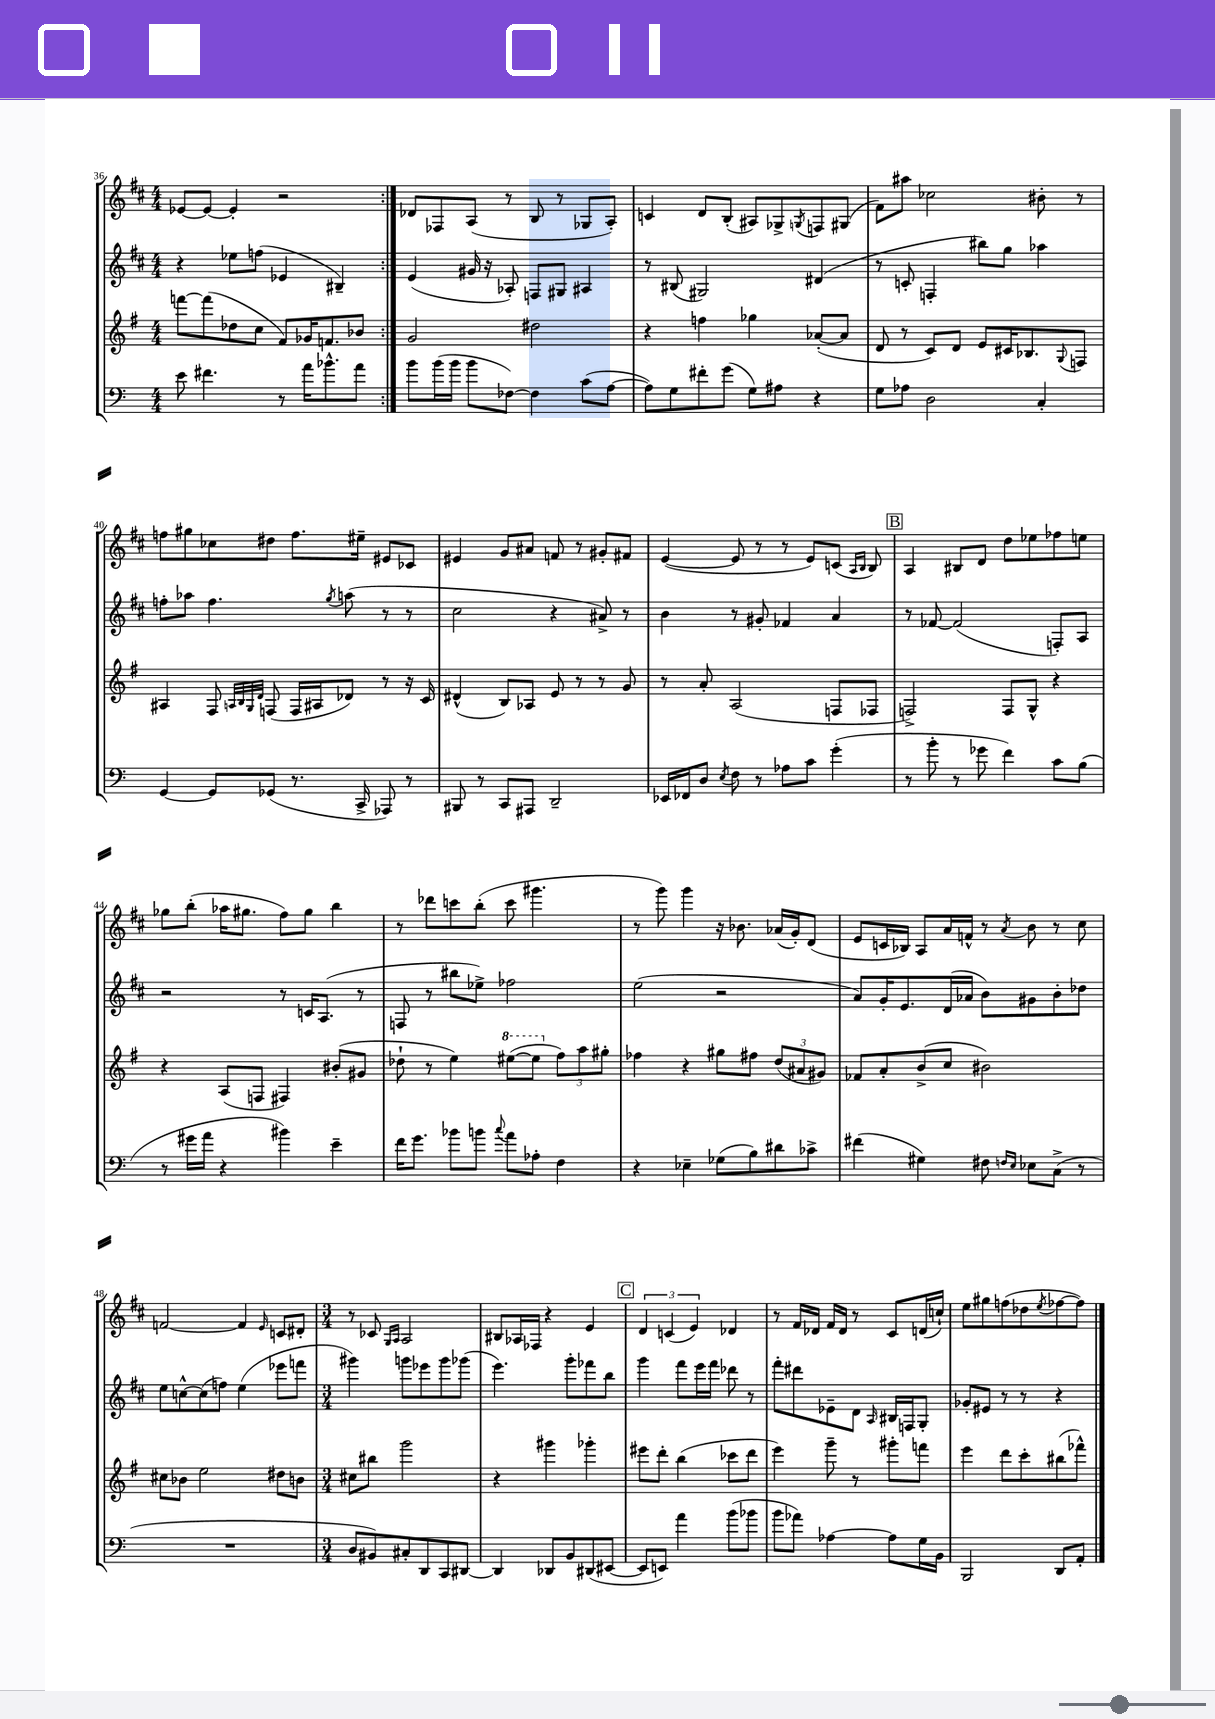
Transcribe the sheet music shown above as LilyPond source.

<<
\new StaffGroup <<
\new Staff = "s0" {
    \clef treble \key d \major \numericTimeSignature \time 4/4
    \repeat volta 2 { ees'8~ ees'8~ ees'4-. r2 | }
    des'8 fes8 a8( r8 b8 r8 ges8 a8-.) |
    c'4 d'8 b8-.( ais8) ges8-> \acciaccatura { g8 } f8 gis8( |
    fis'8) ais''8 ces''2 bis'8-. r8 |
    f''8 gis''8 ces''8 dis''8 f''8. eis''16-- eis'8 ces'8 |
    eis'4 g'8 ais'8 f'8 r8 gis'8-. fis'8 |
    e'4~( e'8 r8 r8 e'8) c'8( \grace { a16 b16 } b8) |
    \mark \markup { \box "B" } a4 bis8 d'8 d''8 ees''8 fes''8 e''8 |
    ges''8 b''8-.( aes''16 gis''8. fis''8) gis''8 b''4 |
    r8 des'''8 c'''8 b''8-.( c'''8 gis'''4. |
    r8 g'''8) g'''4 r16 bes'8. aes'16( g'16-.) d'8( |
    e'8 c'16 bes16) a8 a'16 f'16-^ r8 \acciaccatura { a'8 } b'8 r8 cis''8 |
    f'2~ f'4 \grace { e'16 } c'8 dis'8-. |
    \numericTimeSignature \time 3/4 r8 ces'8 \grace { g16 a16 } a2 |
    bis8 aes16 fes16 r4 e'4 |
    \mark \markup { \box "C" } \tuplet 3/2 { d'4 c'4( e'4) } des'4 |
    r8 fis'16 des'16 fis'16 des'16 r8 cis'8 d'16( c''16-!) |
    e''8 gis''8 f''8( des''8 \acciaccatura { e''8 } fes''8~ fes''8) \bar "|." |
}
\new Staff = "s1" {
    \clef treble \key d \major \numericTimeSignature \time 4/4
    \repeat volta 2 { r4 ees''8 f''8( ees'4 bis4--) | }
    e'4( gis'16 r16 aes8-.) f8 gis8 ais4 |
    r8 bis8( gis2) dis'4( |
    r8 c'8-. f4-. bis''8) g''8 aes''4 |
    f''8-. aes''8 f''4. \acciaccatura { g''8 } a''8( r8 r8 |
    cis''2 r4 ais'8->) r8 |
    b'4 r8 gis'8-. fes'4 a'4 |
    \mark \markup { \box "B" } r8 fes'8~ fes'2( f8-.) a8 |
    r2 r8 c'16 a8.( r8 |
    f8 r8 bis''8 ees''8->) fes''2 |
    e''2( r2 |
    a'8) g'16-. e'8. d'16( aes'16 b'8) gis'8 b'8-. des''8 |
    e''8 c''8~-^ c''8( f''8) e''4( ees'''8 f'''8 |
    \numericTimeSignature \time 3/4 gis'''4) g'''8 ees'''8 g'''8 ges'''8( |
    e'''4.) g'''8-. fes'''8 b''8 |
    \mark \markup { \box "C" } g'''4 fis'''8 e'''16 fis'''16 des'''8 r8 |
    fis'''8-. dis'''8 ees'8-- d'8 \grace { a16 } bis16 f16 g8-. |
    ges'8-. eis'8 r8 r8 r4 \bar "|." |
}
\new Staff = "s2" {
    \clef treble \key g \major \numericTimeSignature \time 4/4
    \repeat volta 2 { f'''8~ f'''8( des''8 c''8 fis'8) ges'16 f'8. bes'8 | }
    g'2 dis''2 |
    r4 f''4 ges''4 aes'8~-.( aes'8 |
    d'8 r8 c'8) d'8 e'8 cis'16 bes8. \appoggiatura { g8 } f8 |
    ais4 fis8 \grace { a32 b32 g32 d'32 } f8( f16 ais16 des'8) r8 r16 c'16 |
    dis'4-^( b8) aes8 e'8 r8 r8 g'8 |
    r8 a'8-. a2( f8 fes8 |
    \mark \markup { \box "B" } f2->) f8 g8-^ r4 |
    r4 a8( f8 fis4) bis'8-.( gis'8 |
    des''8-! r8 e''4) \ottava #1 eis'''8~( eis'''8 \ottava #0 \tuplet 3/2 { fis''8) a''8 gis''8-. } |
    fes''4 r4 gis''8 fis''8 \tuplet 3/2 { d''8( ais'8 gis'8) } |
    fes'8 a'8-. b'8->( c''8 bis'2) |
    cis''8 bes'8 e''2 dis''8 b'8 |
    \numericTimeSignature \time 3/4 cis''8 bis''8 g'''2 |
    r4 gis'''4 ges'''4-. |
    \mark \markup { \box "C" } eis'''8 d'''8-. b''4( ces'''8 d'''8 |
    e'''4) g'''8-- r8 gis'''8-. f'''8 |
    e'''4 d'''8 c'''8-. bis''8( fes'''8-^) \bar "|." |
}
\new Staff = "s3" {
    \clef bass \key c \major \numericTimeSignature \time 4/4
    \repeat volta 2 { e'8 fis'4. r8 a'16 bes'8.-^ a'8 | }
    b'8 b'16( b'16 b'8 fes8~) fes4 c'8( a8~ |
    a8) g8 fis'8-. g'8( g8) ais8 r4 |
    g8 aes8 d2 c4-. |
    g,4~ g,8 ges,8( r8. c,16-> aes,,8) r8 |
    bis,,8 r8 c,8 ais,,8 d,2-- |
    ees,16 fes,16 d8 \acciaccatura { e8 } f8 r8 aes8 c'8 g'4-.( |
    \mark \markup { \box "B" } r8 b'8-. r8 ges'8 f'4) c'8 b8( |
    r8 gis'16 a'16 r4 bis'4) e'4-- |
    f'16 g'8. bes'8 b'8 \appoggiatura { c''8 } a'8 aes8-. f4 |
    r4 ees4-- ges8( b8) dis'8 ces'8-> |
    fis'4( gis4) fis8 \grace { f16 e16 } ees8 c8->( r8 |
    R1 |
    \numericTimeSignature \time 3/4 d8 bis,8) cis8-. d,8 c,8 dis,8~ |
    dis,4 des,8 b,8 dis,8( eis,8~ |
    \mark \markup { \box "C" } eis,8 e,8) a'4 b'8( bes'8 |
    b'8 aes'8) aes4~ aes8 g16 b,16 |
    b,,2 d,8 a,8-. \bar "|." |
}
>>
>>
\layout { \context { \Score currentBarNumber = #36 } }
